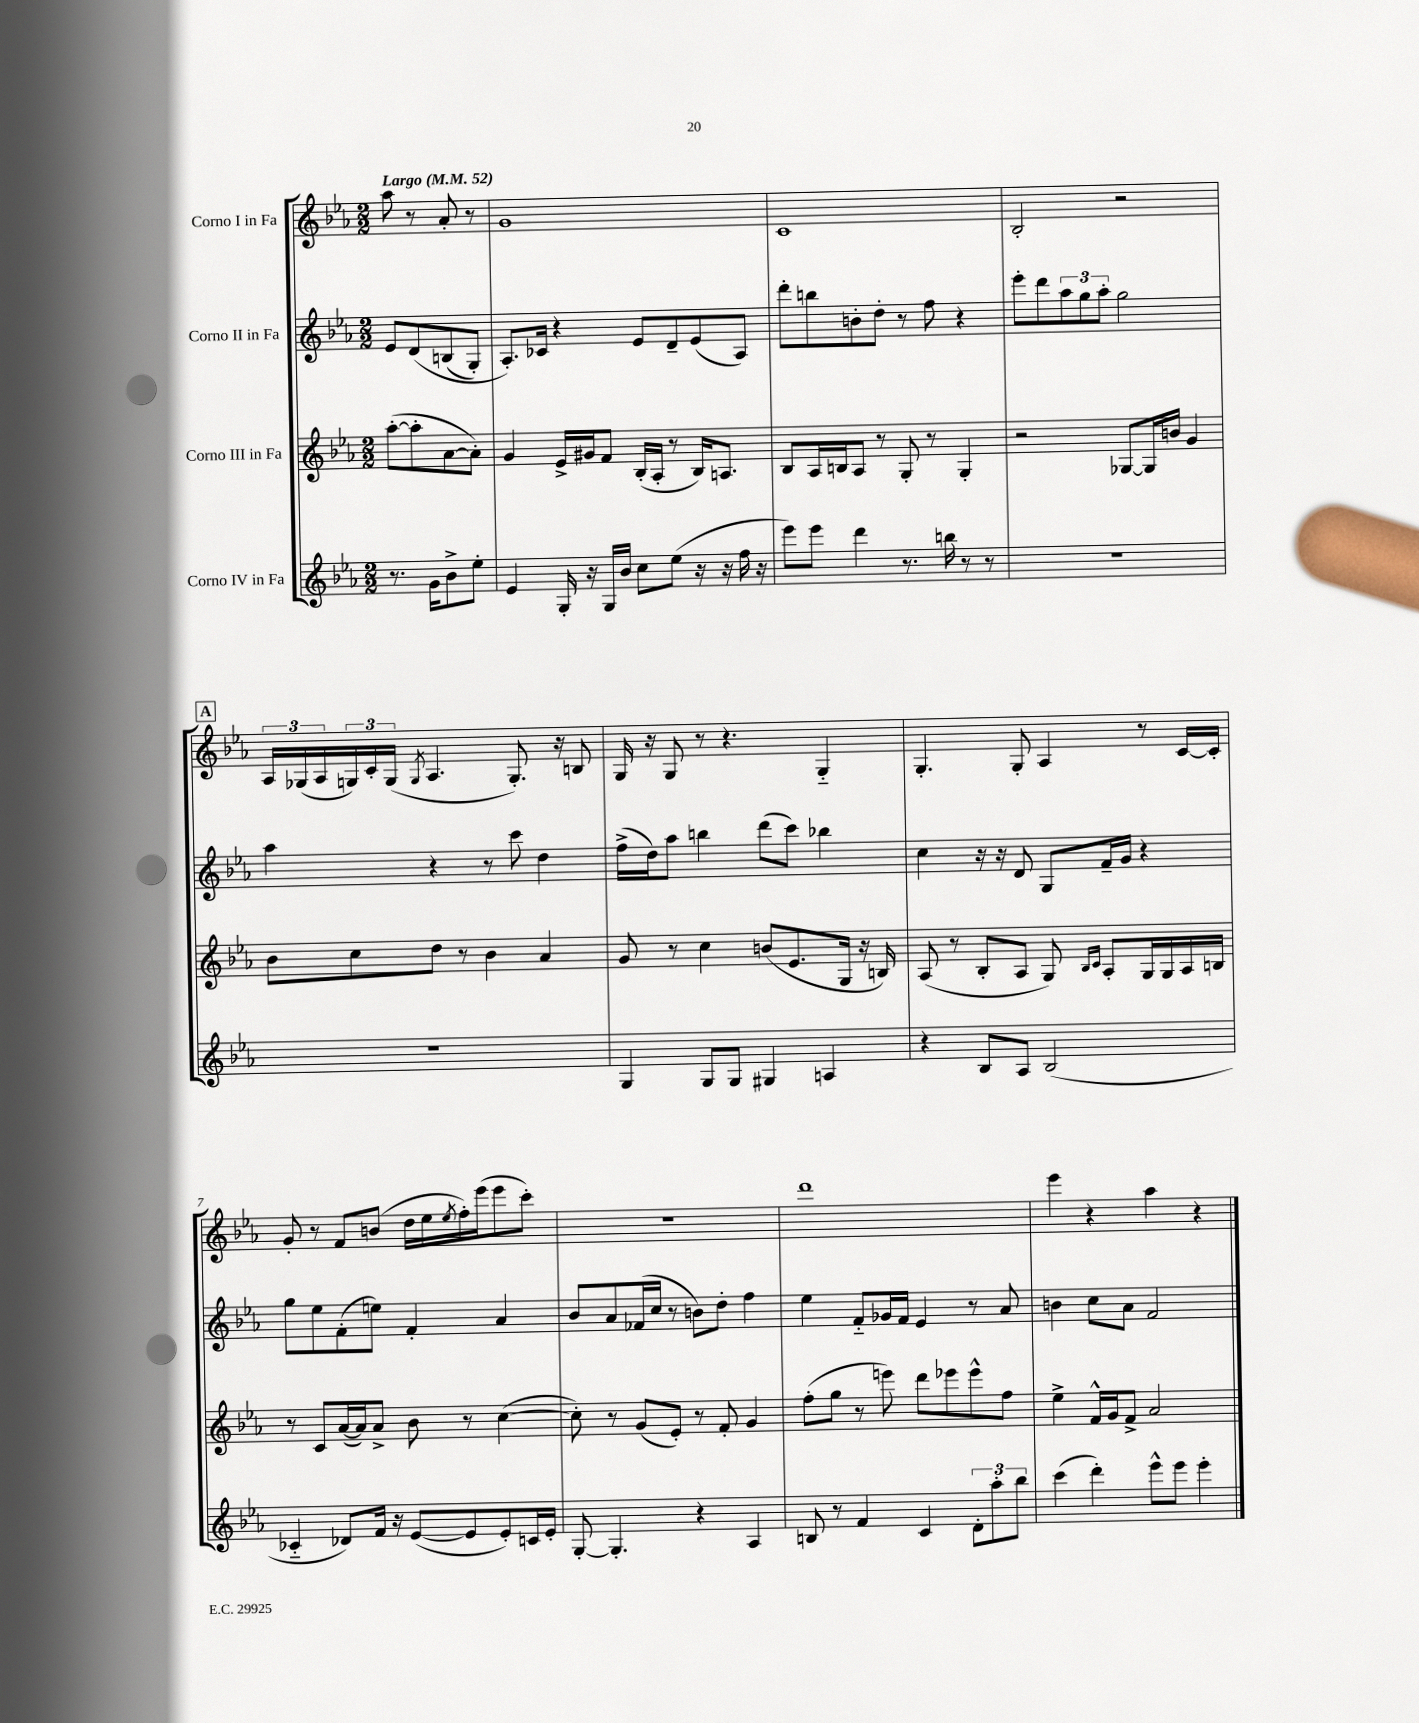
<<
\new StaffGroup <<
\new Staff = "s0" \with { instrumentName = "Corno I in Fa" } {
    \clef treble \key ees \major \numericTimeSignature \time 2/2 \partial 2 \tempo "Largo" 4 = 52
    aes''8 r8 aes'8-. r8 |
    g'1 |
    c'1 |
    bes2-. r2 |
    \mark \markup { \box "A" } \tuplet 3/2 { aes16 ges16( aes16 } \tuplet 3/2 { g16) c'16-. g16( } \acciaccatura { g8 } aes4. g8.-.) r16 b8 |
    g16 r16 g8 r8 r4. g4-_ |
    g4.-. g8-. aes4 r8 c'16~ c'16-. |
    g'8-. r8 f'8 b'8( d''16 ees''16 \acciaccatura { ees''8 } f''16-.) ees'''16( ees'''8 c'''8-.) |
    r1 |
    d'''1 |
    ees'''4 r4 aes''4 r4 \bar "|." |
}
\new Staff = "s1" \with { instrumentName = "Corno II in Fa" } {
    \clef treble \key ees \major \numericTimeSignature \time 2/2 \partial 2
    ees'8 d'8\( b8( g8-.) |
    aes8.-.\) ces'16 r4 ees'8 d'8-- ees'8( aes8) |
    d'''8-. b''8 b'8-. d''8-. r8 f''8 r4 |
    ees'''8-. d'''8 \tuplet 3/2 { aes''8 g''8 aes''8-. } g''2 |
    \mark \markup { \box "A" } aes''4 r4 r8 c'''8 d''4 |
    f''16->( d''16) aes''8 b''4 d'''8( c'''8) bes''4 |
    c''4 r16 r16 d'8 g8 f'16-- g'16 r4 |
    g''8 ees''8 f'8-.( e''8) f'4-. aes'4 |
    bes'8 aes'8 fes'16( c''16 r8 b'8) d''8-. f''4 |
    ees''4 f'8-_ ges'16 f'16 ees'4 r8 aes'8 |
    b'4 c''8 aes'8 f'2 \bar "|." |
}
\new Staff = "s2" \with { instrumentName = "Corno III in Fa" } {
    \clef treble \key ees \major \numericTimeSignature \time 2/2 \partial 2
    aes''8~-.( aes''8-. aes'8~ aes'8-.) |
    g'4 ees'16-> gis'16 f'8 bes16-.( aes16-. r8 bes16) a8. |
    bes8 aes16 b16 aes8 r8 g8-. r8 g4-. |
    r2 ges8~ ges16 b'16 g'4 |
    \mark \markup { \box "A" } bes'8 c''8 d''8 r8 bes'4 aes'4 |
    g'8 r8 c''4 b'8( ees'8. g16 r16 b16) |
    aes8( r8 bes8-. aes8 g8) \grace { bes16 c'16 } aes8-. g16 g16 aes16 b16 |
    r8 c'8 aes'16~( aes'16) aes'8-> bes'8 r8 c''4~( |
    c''8-.) r8 g'8( ees'8-.) r8 f'8-. g'4 |
    f''8-.( g''8 r8 e'''8) d'''8 ees'''8 ees'''8-^ f''8 |
    ees''4-> f'16-^ g'16 f'8-> aes'2 \bar "|." |
}
\new Staff = "s3" \with { instrumentName = "Corno IV in Fa" } {
    \clef treble \key ees \major \numericTimeSignature \time 2/2 \partial 2
    r8. g'16 bes'8-> ees''8-. |
    ees'4 g16-. r16 g16 bes'16 c''8 ees''8( r16 r16 f''16 r16 |
    ees'''8) ees'''8 d'''4 r8. b''16 r8 r8 |
    R1 |
    \mark \markup { \box "A" } R1 |
    g4 g8 g8 gis4 a4 |
    r4 bes8 aes8 bes2( |
    ces'4-_ des'8) f'16 r16 ees'8~( ees'8 ees'8-.) c'16 ees'16-. |
    g8~-. g4.-. r4 aes4 |
    b8 r8 f'4 c'4 \tuplet 3/2 { d'8-. aes''8-. bes''8 } |
    c'''4( d'''4-.) ees'''8-^ ees'''8 ees'''4-. \bar "|." |
}
>>
>>
